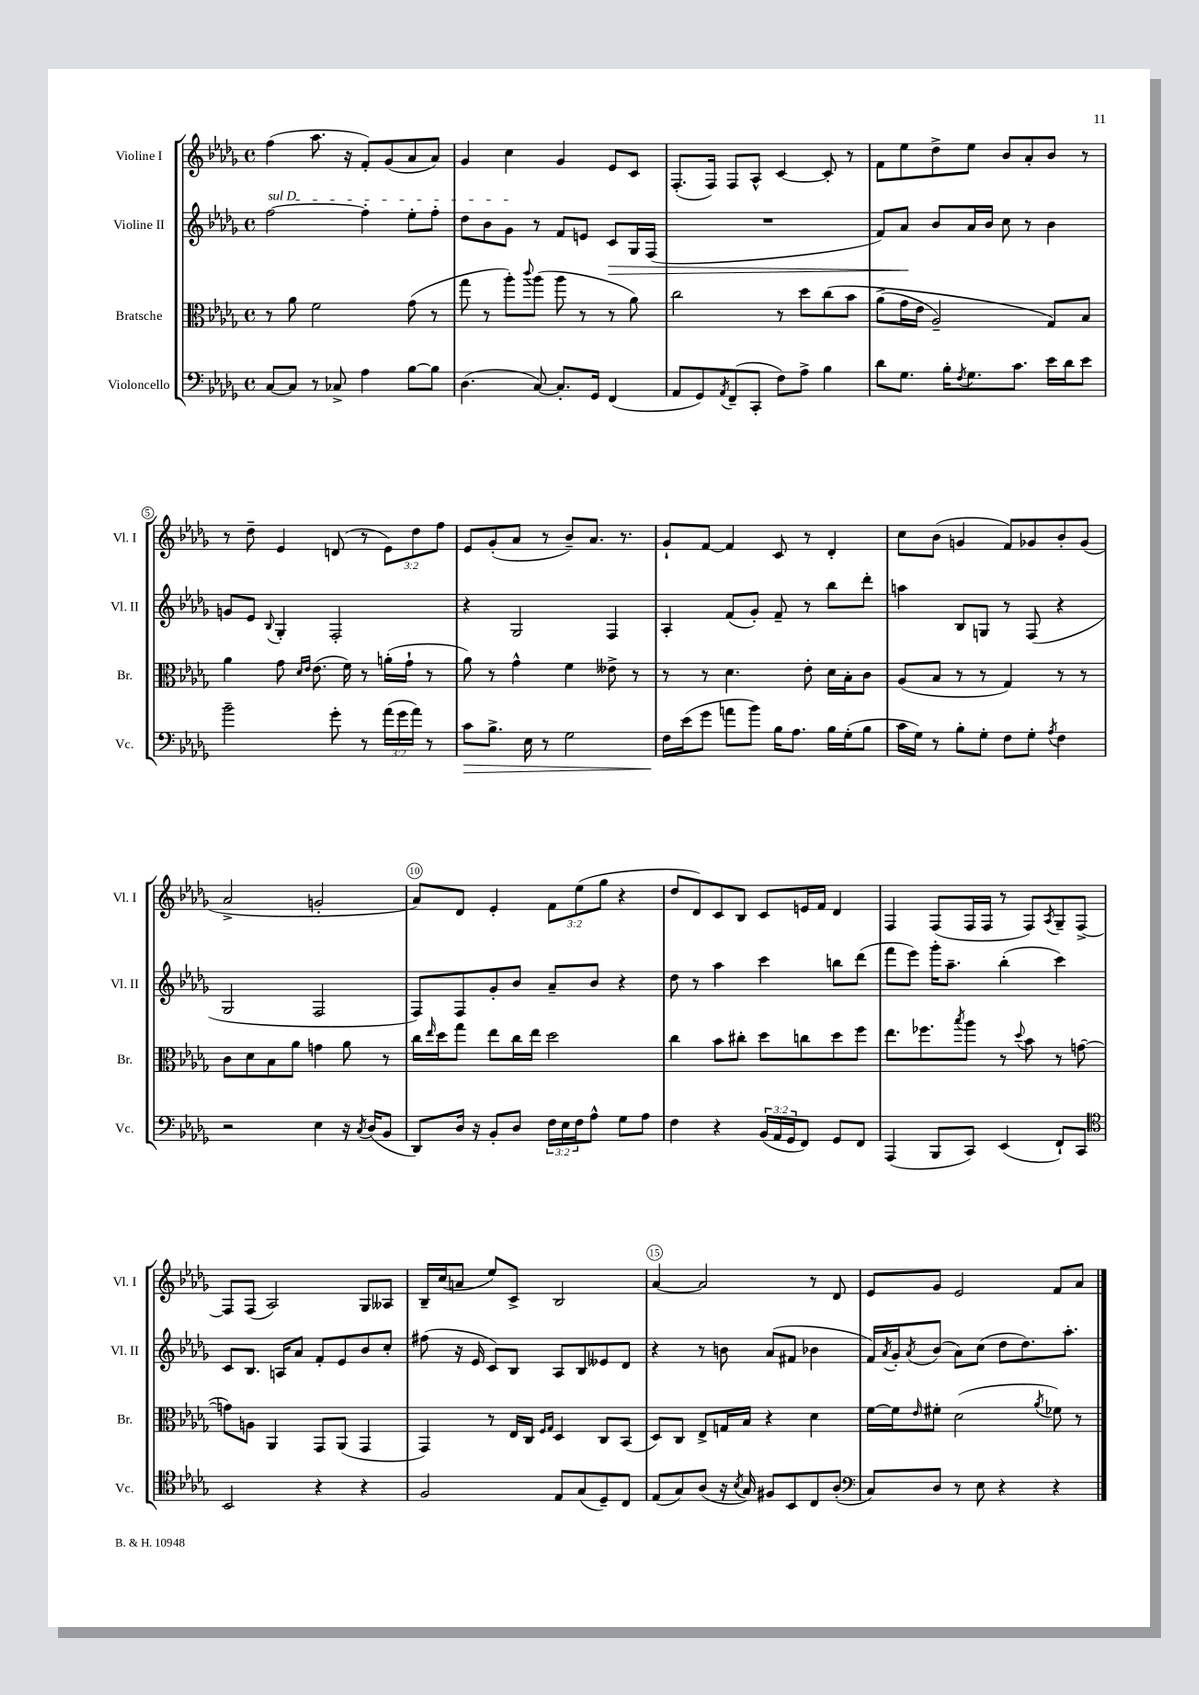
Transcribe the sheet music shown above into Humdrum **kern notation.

**kern	**dynam	**kern	**kern	**dynam	**kern
*part4	*part4	*part3	*part2	*part2	*part1
*staff4	*staff4	*staff3	*staff2	*staff2	*staff1
*I"Violoncello	*	*I"Bratsche	*I"Violine II	*	*I"Violine I
*I'Vc.	*	*I'Br.	*I'Vl. II	*	*I'Vl. I
*clefF4	*	*clefC3	*clefG2	*	*clefG2
*k[b-e-a-d-g-]	*	*k[b-e-a-d-g-]	*k[b-e-a-d-g-]	*	*k[b-e-a-d-g-]
*M4/4	*	*M4/4	*M4/4	*	*M4/4
*met(c)	*	*met(c)	*met(c)	*	*met(c)
=1	=1	=1	=1	=1	=1
!	!	!	!LO:TX:a:i:t=sul D	!	!
[8C/L	.	8r	[2ff\	.	(4ff\
8C/J]	.	8a-\	.	.	.
8r	.	2f\	.	.	8.aa-\
8C-X^/	.	.	.	.	.
.	.	.	.	.	16r
4A-\	.	.	4ff'\]	.	8f'/L)
.	.	.	.	.	(8g-/
[8B-\L	.	(8g-\	8ee-'\L	.	8a-/
8B-\J]	.	8r	8ff'\J	.	8a-/J)
=2	=2	=2	=2	=2	=2
(4.D-\	.	8gg-\	8dd-\L	.	4g-/
.	.	8r	8b-\	.	.
.	.	8aa-'\L)	8g-\J	.	4cc\
.	.	8qqccc/	.	.	.
[8C/)	.	(8aa-\J	8r	.	.
8.C'/L]	.	8aa-\	8f/L	.	4g-/
.	.	8r	8en/J	.	.
16GG-/Jk	.	.	.	.	.
!	!	!	!	!LO:HP:b	!
(4FF/	.	8r	8c/L	>	8e-/L
.	.	8a-\)	16G-/L	.	8c/J
.	.	.	(16F/JJ	.	.
=3	=3	=3	=3	=3	=3
8AA-/L	.	2cc\	1r	.	(8.F'/L
8GG-/)	.	.	.	.	.
.	.	.	.	.	16F/Jk)
8qAA-/	.	.	.	.	.
(8FF~/	.	.	.	.	8F/L
8CC'/J	.	.	.	.	8A-^^/J
8F\L)	.	8r	.	.	[4c/
8A-^\J	.	8dd-\L	.	.	.
4B-\	.	(8cc\	.	.	8c'/]
.	.	8b-\J	.	.	8r
=4	=4	=4	=4	=4	=4
8d-\L	.	(8a-^\L	8f/L)	.	8f\L
8.G-\J	.	16g-\L	8a-/J	.	8ee-\
.	.	16e-\JJ	.	.	.
.	.	2A-~/)	8b-/L	]	8dd-^\
16B-'\KL	.	.	.	.	.
8qF/	.	.	.	.	.
8.G-\	.	.	16a-/L	.	8ee-\J
.	.	.	16b-/JJ	.	.
.	.	.	8cc\	.	8b-/L
8.c\J	.	.	.	.	.
.	.	.	8r	.	8a-'/
16e-\LL	.	8G-/L)	4b-\	.	8b-/J
16d-\J	.	.	.	.	.
8e-\J	.	8B-/J	.	.	8r
!!LO:LB:g=z
=5	=5	=5	=5	=5	=5
2b-~\	.	4a-\	8gn/L	.	8r
.	.	.	8e-/J	.	8dd-~\
.	.	.	8qqB-/	.	.
.	.	8g-\	4G-'/	.	4e-/
.	.	16qqd-/LL	.	.	.
.	.	16qqe-/JJ	.	.	.
.	.	(8.e-\	.	.	.
8g-'\	.	.	2F'/	.	(8dn/
.	.	16f\)	.	.	.
8r	.	8r	.	.	8r
(24a-\LL	.	(16an'\LL	.	.	12e-\L)
24g-\	.	.	.	.	.
.	.	16g-`\JJ	.	.	.
24a-\JJ)	.	.	.	.	12dd-\
8r	.	8r	.	.	.
.	.	.	.	.	12ff\J
=6	=6	=6	=6	=6	=6
!	!LO:HP:b	!	!	!	!
8c\L	>	8a-\)	4r	.	8e-/L
8.B-^\J	.	8r	.	.	(8g-'/
.	.	4g-^^\	2G-/	.	8a-/J
16E-\	.	.	.	.	.
8r	.	.	.	.	8r
2G-\	.	4f\	.	.	8b-~/L)
.	.	.	.	.	8.a-/J
.	.	8e--X^\	4F/	.	.
.	.	.	.	.	8.r
.	.	8r	.	.	.
=7	=7	=7	=7	=7	=7
16F\LL	.	8r	4A-'/	.	8g-`/L
(16e-\J	]	.	.	.	.
8g-\J	.	8r	.	.	[8f/J
8an\L	.	4.d-\	(8f/L	.	4f/]
8b-\J)	.	.	8g-'/J)	.	.
16B-\KL	.	.	8f~/	.	8c/
8.A-\J	.	.	.	.	.
.	.	8e-'\	8r	.	8r
16B-\LL	.	16d-\LL	8bb-\L	.	4d-'/
(16G-'\J	.	16B-'\J	.	.	.
8B-\J	.	8c\J	8ddd-'\J	.	.
=8	=8	=8	=8	=8	=8
16c\LL	.	(8A-/L	4aan\	.	8cc\L
16G-\JJ)	.	.	.	.	.
8r	.	8B-/J	.	.	(8b-\J
8B-'\L	.	8r	8B-/L	.	4gn/
8G-'\J	.	8r	8Gn/J	.	.
8F\L	.	4G-/)	8r	.	8f/L)
8G-'\J	.	.	(8F/	.	8g-X/
8qA-/	.	.	.	.	.
4F\	.	8r	4r	.	8b-'/
.	.	8r	.	.	(8g-/J
!!LO:LB:g=z
=9	=9	=9	=9	=9	=9
2r	.	8c\L	2G-/	.	2a-^/
.	.	8d-\	.	.	.
.	.	8B-\	.	.	.
.	.	8a-\J	.	.	.
4E-\	.	4gn\	2F/	.	2gn'/
16r	.	8a-\	.	.	.
8qC/	.	.	.	.	.
(16D-/KL	.	.	.	.	.
8BB-/J	.	8r	.	.	.
=10	=10	=10	=10	=10	=10
8DD-/L)	.	16cc\LL	8F/L)	.	8a-/L)
.	.	16qqee-/	.	.	.
.	.	16dd-\J	.	.	.
16D-/Jk	.	8gg-\J	8F/	.	8d-/J
16r	.	.	.	.	.
8BB-'/L	.	8ee-\L	8g-'/	.	4e-'/
8D-/J	.	16cc\L	8b-/J	.	.
.	.	16ee-\JJ	.	.	.
24F\LL	.	2dd-\	8a-~/L	.	12f\L
24E-\	.	.	.	.	.
24F\J	.	.	.	.	(12ee-\
8A-^^\J	.	.	8b-/J	.	.
.	.	.	.	.	12gg-\J
8G-\L	.	.	4r	.	4r
8A-\J	.	.	.	.	.
=11	=11	=11	=11	=11	=11
4F\	.	4cc\	8dd-\	.	8dd-/L
.	.	.	8r	.	8d-/)
4r	.	8b-\L	4aa-\	.	8c/
.	.	8cc#X'\J	.	.	8B-/J
(24BB-/LL	.	8dd-\L	4ccc\	.	8c/L
24AA-/	.	.	.	.	.
24GG-/J	.	.	.	.	.
8FF/J)	.	8ccn\	.	.	16en/L
.	.	.	.	.	16f/JJ
8GG-/L	.	8dd-\	8bbn\L	.	4d-/
8FF/J	.	8ff\J	(8ddd-\J	.	.
=12	=12	=12	=12	=12	=12
(4AAA-/	.	8.ee-\L	8fff\L	.	4F/
.	.	.	8eee-\J)	.	.
.	.	8.ff-X\	.	.	.
8BBB-/L	.	.	16ggg-'\KL	.	(8F/L
.	.	.	8.aa-~\J	.	.
.	.	8qbb-/	.	.	.
8CC/J)	.	8aa-\J	.	.	16F/L
.	.	.	.	.	16F/JJ
(4EE-/	.	8r	(4bb-'\	.	8r
.	.	8qqdd-/	.	.	.
.	.	8b-\	.	.	8F/L)
.	.	.	.	.	8qA-/
8FF`/L)	.	8r	4ccc\)	.	8G-~/
8CC/J	.	([8gn\	.	.	[8F^/J
!!LO:LB:g=z
=13	=13	=13	=13	=13	=13
*clefC4	*	*	*	*	*
2BB-/	.	8gn\L])	8c/L	.	8F/L]
.	.	8An\J	8.B-/J	.	(8F/J
.	.	4AA-/	.	.	2A-/)
.	.	.	16An/KL	.	.
.	.	.	8a-/J	.	.
4r	.	8GG-/L	8f'/L	.	.
.	.	(8AA-/J	8e-/	.	.
4r	.	4GG-/	8b-/	.	8G-/L
.	.	.	8cc'/J	.	8A--X/J
=14	=14	=14	=14	=14	=14
2F/	.	4GG-/)	(8ff#X\	.	16B-~/LL
.	.	.	.	.	(16cc/J
.	.	.	16r	.	8an/J
.	.	.	16e-/	.	.
.	.	8r	8c/L)	.	8ee-/L)
.	.	16E-/LL	8B-/J	.	8c^/J
.	.	16C/JJ	.	.	.
.	.	16qqF/LL	.	.	.
.	.	16qqG-/JJ	.	.	.
8E-/L	.	4D-/	8A-/L	.	2B-/
(8G-/	.	.	8B-/	.	.
8D-~/)	.	8C/L	8e--X/	.	.
8C/J	.	(8BB-/J	8d-/J	.	.
=15	=15	=15	=15	=15	=15
(8E-/L	.	8D-/L)	4r	.	[4a-/
8G-/)	.	8C/J	.	.	.
(8A-/J	.	8E-^/L	8r	.	2a-/]
16r	.	16Gn/L	8bn\	.	.
8qB-/	.	.	.	.	.
16G-/)	.	16B-/JJ	.	.	.
8F#X/L	.	4r	(8a-/L	.	.
8BB-/	.	.	8f#X/J	.	.
8C/	.	4d-\	4b-X\	.	8r
(8A-'/J	.	.	.	.	8d-/
=16	=16	=16	=16	=16	=16
*clefF4	*	*	*	*	*
8C/L)	.	[16f\LL	16f/LL)	.	8e-/L
.	.	.	8qa-/	.	.
.	.	16f\J]	16g-'/J	.	.
.	.	16qqe-/	8qa-/	.	.
8D-/J	.	8f#X'\J	(8b-/J	.	8g-/J
8r	.	(2d-\	8a-\L)	.	2e-/
8E-\	.	.	(8cc\J	.	.
4r	.	.	8dd-\L	.	.
.	.	.	8.dd-\)	.	.
.	.	8qa-/	.	.	.
4r	.	8f-X\)	.	.	8f/L
.	.	.	8.aa-'\J	.	.
.	.	8r	.	.	8a-/J
==	==	==	==	==	==
*-	*-	*-	*-	*-	*-
